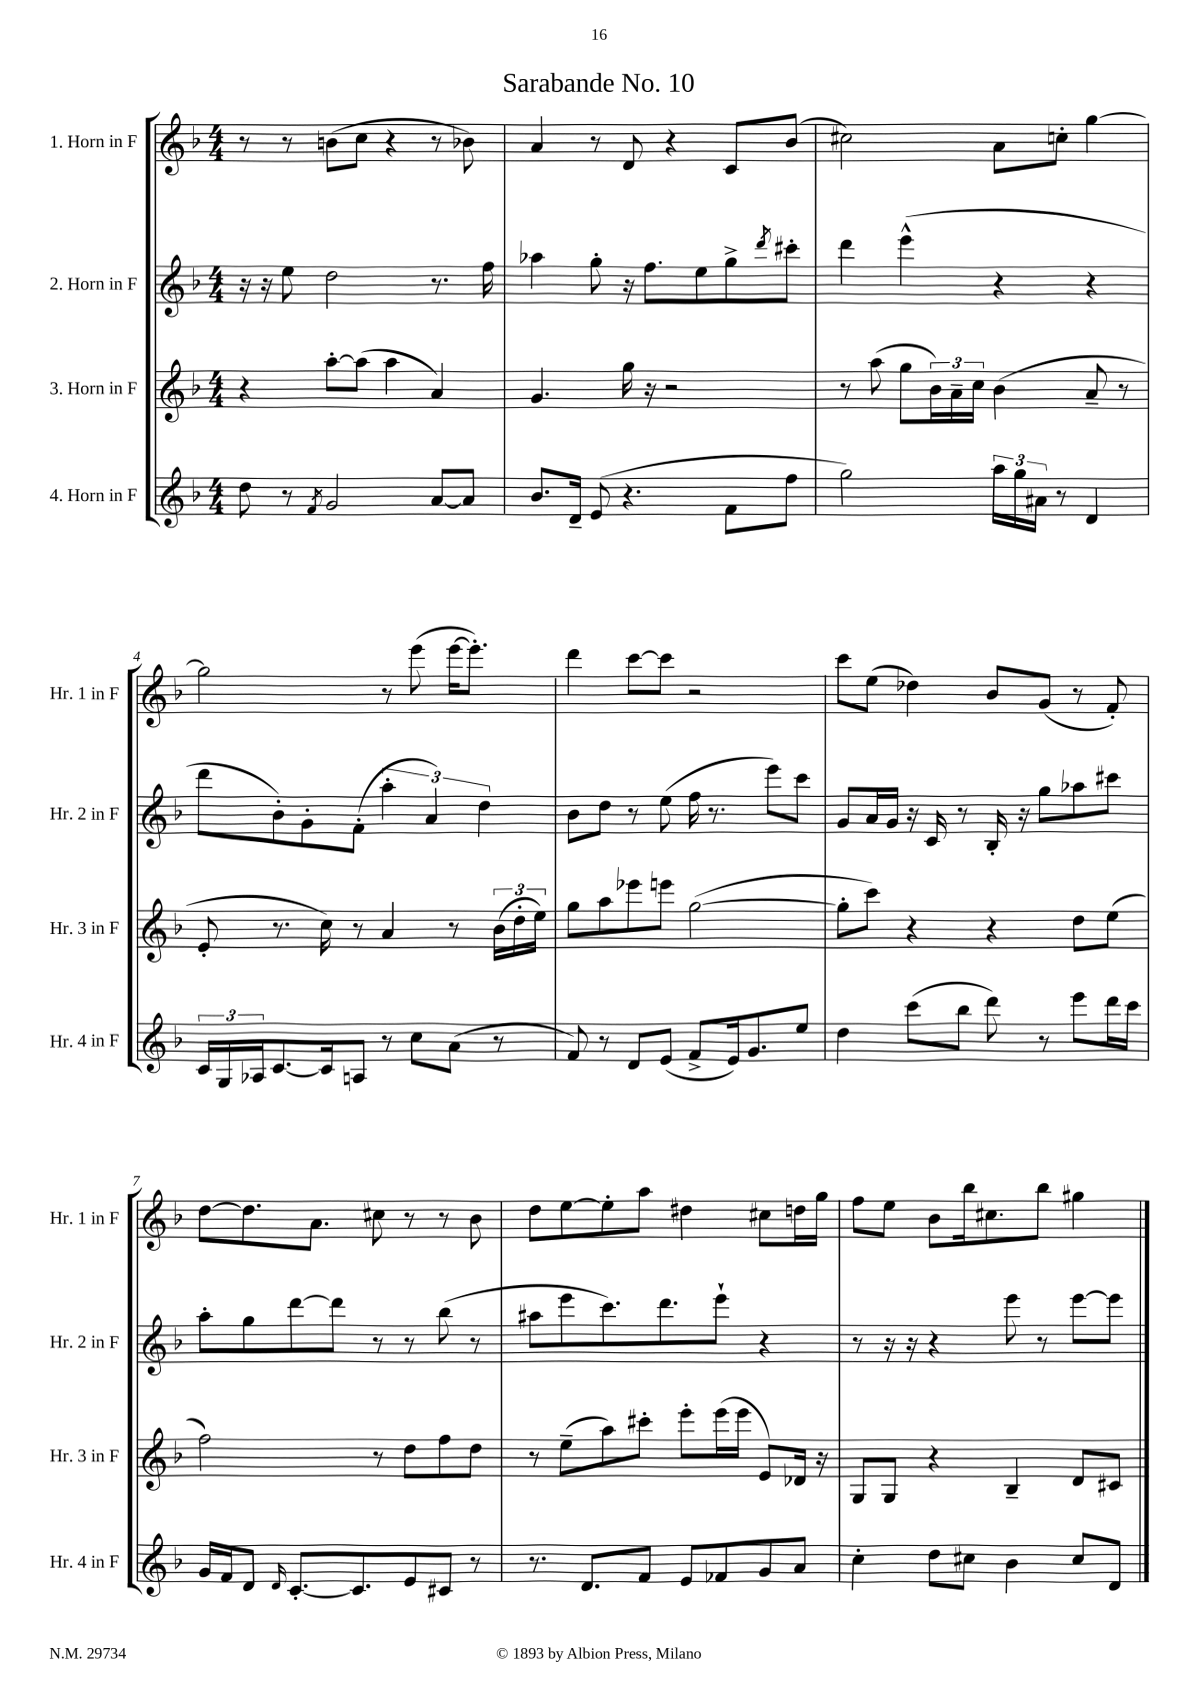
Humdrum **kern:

**kern	**kern	**kern	**kern
*part4	*part3	*part2	*part1
*staff4	*staff3	*staff2	*staff1
*I"4. Horn in F	*I"3. Horn in F	*I"2. Horn in F	*I"1. Horn in F
*I'Hr. 4 in F	*I'Hr. 3 in F	*I'Hr. 2 in F	*I'Hr. 1 in F
*clefG2	*clefG2	*clefG2	*clefG2
*k[b-]	*k[b-]	*k[b-]	*k[b-]
*M4/4	*M4/4	*M4/4	*M4/4
=1	=1	=1	=1
8dd\	4r	16r	8r
.	.	16r	.
8r	.	8ee\	8r
8qf/	.	.	.
2g/	[8aa'\L	2dd\	(8bn\L
.	(8aa\J]	.	8cc\J
.	4aa\	.	4r
[8a/L	4a/)	8.r	8r
8a/J]	.	.	8b-X\)
.	.	16ff\	.
=2	=2	=2	=2
8.b-/L	4.g/	4aa-X\	4a/
16d~/Jk	.	.	.
(8e/	.	8gg'\	8r
4.r	16gg\	16r	8d/
.	16r	8.ff\L	.
.	2r	.	4r
.	.	8ee\	.
8f\L	.	8gg^\	8c/L
.	.	8qddd/	.
8ff\J	.	8ccc#X'\J	(8b-/J
=3	=3	=3	=3
2gg\)	8r	4ddd\	2cc#X\)
.	(8aa\	.	.
.	8gg\L	(4eee^^\	.
.	24b-\L)	.	.
.	24a~\	.	.
.	24cc\JJ	.	.
24aa\LL	(4b-\	4r	8a\L
24gg\	.	.	.
24a#X\JJ	.	.	.
8r	.	.	8ccn'\J
4d/	8a~/	4r	[4gg\
.	8r	.	.
!!LO:LB:g=z
=4	=4	=4	=4
24c/LL	8e'/	8ddd\L	2gg\]
24G/	.	.	.
24A-X/J	.	.	.
[8.c/	8.r	8b-'\)	.
.	.	8g'\	.
16c/k]	16cc\)	.	.
8An/J	8r	(8f'\J	.
8r	4a/	6aa'\	8r
8cc\L	.	.	(8eee\
.	.	6a/)	.
(8a\J	8r	.	[16eee\KL
.	.	.	8.eee'\J])
.	.	6dd\	.
8r	(24b-\LL	.	.
.	24dd'\	.	.
.	24ee\JJ)	.	.
=5	=5	=5	=5
8f/)	8gg\L	8b-\L	4ddd\
8r	8aa\	8dd\J	.
8d/L	8eee-X\	8r	[8ccc\L
(8e/J	8eeen\J	(8ee\	8ccc\J]
8f^/L	([2gg\	16ff\	2r
.	.	8.r	.
16e/k)	.	.	.
8.g/	.	.	.
.	.	8eee\L)	.
8ee/J	.	8ccc\J	.
=6	=6	=6	=6
4dd\	8gg'\L]	8g/L	8ccc\L
.	8ccc\J)	16a/L	(8ee\J
.	.	16g/JJ	.
(8ccc\L	4r	16r	4dd-X\)
.	.	16c/	.
8bb-\J	.	8r	.
8ddd\)	4r	16B-'/	8b-/L
.	.	16r	.
8r	.	8gg\L	(8g/J
8eee\L	8dd\L	8aa-X\	8r
16ddd\L	(8ee\J	8ccc#X\J	8f'/)
16ccc\JJ	.	.	.
!!LO:LB:g=z
=7	=7	=7	=7
16g/LL	2ff\)	8aa'\L	[8dd\L
16f/J	.	.	.
8d/J	.	8gg\	8.dd\]
16qqd/	.	.	.
[8.c'/L	.	[8ddd\	.
.	.	.	8.a\J
.	.	8ddd\J]	.
8.c/]	.	.	.
.	8r	8r	8cc#X\
8e/	8dd\L	8r	8r
8c#X/J	8ff\	(8bb-\	8r
8r	8dd\J	8r	8b-\
=8	=8	=8	=8
8.r	8r	8aa#X\L	8dd\L
.	(8ee~\L	8eee\	[8ee\
8.d/L	.	.	.
.	8aa\)	8.ccc\)	8ee'\]
8f/J	8ccc#X'\J	.	8aa\J
.	.	8.ddd\	.
8e/L	8eee'\L	.	4dd#X\
8f-X/	(16eee\L	8eee`\J	.
.	16eee\JJ	.	.
8g/	8e/L)	4r	8cc#X\L
8a/J	16d-X/Jk	.	16ddn\L
.	16r	.	16gg\JJ
=9	=9	=9	=9
4cc'\	8G/L	8r	8ff\L
.	8G/J	16r	8ee\J
.	.	16r	.
8dd\L	4r	4r	8b-\L
8cc#X\J	.	.	16bb-\k
.	.	.	8.cc#X\
4b-\	4B-~/	8eee\	.
.	.	8r	8bb-\J
8cc#/L	8d/L	[8eee\L	4gg#X\
8d/J	8c#X/J	8eee\J]	.
==	==	==	==
*-	*-	*-	*-
